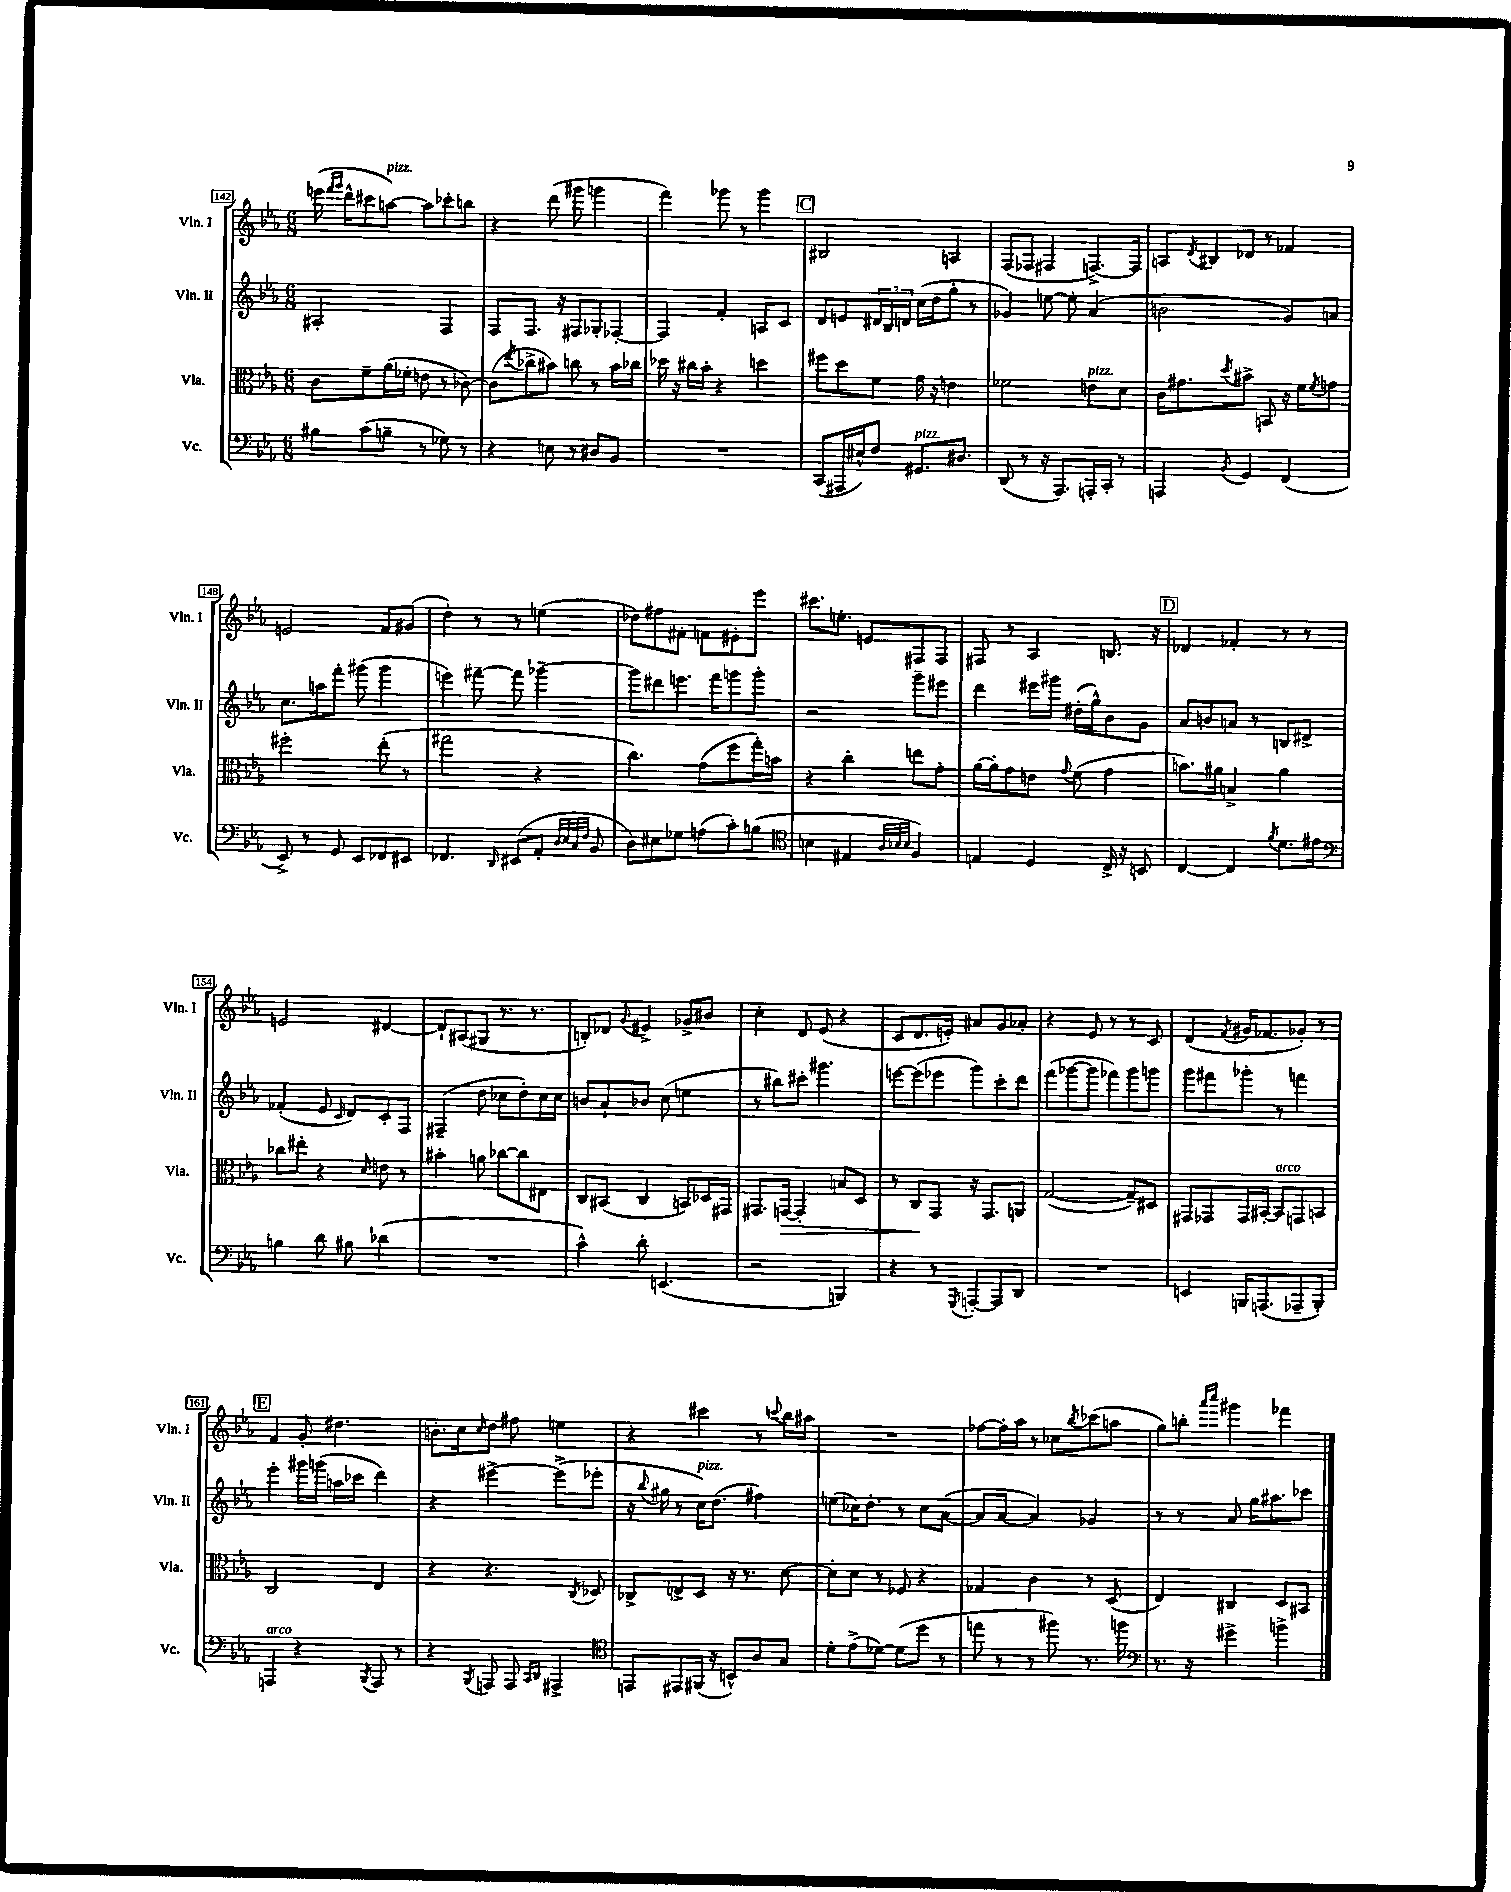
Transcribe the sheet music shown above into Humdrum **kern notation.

**kern	**kern	**kern	**kern
*staff4	*staff3	*staff2	*staff1
*clefF4	*clefC3	*clefG2	*clefG2
*k[b-e-a-]	*k[b-e-a-]	*k[b-e-a-]	*k[b-e-a-]
*M6/8	*M6/8	*M6/8	*M6/8
8B#	8c	2A#'	(16eee
.	.	.	16qqfff
.	.	.	16qqggg
.	.	.	16ddd^^
(8c	8f~	.	8ccc#
8B~	(16a-	.	[8aa)
.	16f-'	.	.
8r	8e	.	8aa]
8G-)	8r	4F	8ccc-'
8r	[8c-)	.	8bb
=	=	=	=
4r	(8c-]	8F	4r
.	8qee-	.	.
.	8cc-^	8.F	.
8E	8b#)	.	(8ddd
.	.	16r	.
8r	8cc	8F#	8ggg#
8D#	8r	8G-'	4ggg
8BB-	16b#	[8F-'	.
.	16cc-	.	.
=	=	=	=
2.r	16dd-	4F-]	4fff)
.	16r	.	.
.	16cc#	.	.
.	16b-'	.	.
.	4r	4f'	8ggg-
.	.	.	8r
.	4dd	8A	4ggg-
.	.	8c	.
=	=	=	=
(8CC	8ff#	8d	2B#
16AAA#	8dd	8e	.
16E#^^)	.	.	.
8F	8f	24d#	.
.	.	24B-	.
.	.	24d	.
8.GG#	16g	(16cc	.
.	16r	16dd	.
.	4e	8gg'	4A
8.D#	.	.	.
.	.	8r	.
=	=	=	=
(8DD	2f-	4g-)	(8F
8r	.	.	8F-
16r	.	[8ee	4F#
8.AAA-)	.	.	.
.	.	8ee']	.
16AAA'	8e	(4a-	[8.F^)
16CC'	.	.	.
8r	8d	.	.
.	.	.	16F]
=	=	=	=
4AAA	16c	2b	8A
.	8.g#	.	.
.	.	.	8qd
.	.	.	8B#
8qBB-	8qdd	.	.
4GG	8b#^	.	8d-
.	8BB	.	8r
(4FF	16r	8g)	4f-
.	16f	.	.
.	8qf	.	.
.	8g	8a	.
=	=	=	=
8EE-^)	2ff#'	8.cc	2e
8r	.	.	.
.	.	16aa	.
8GG	.	8fff'	.
8EE-	.	(8ggg#	.
8FF-	(8ee-'	4ggg#	8f
8EE#	8r	.	(8g#
=	=	=	=
4.FF-	2gg#	4eee)	4dd')
.	.	[8fff#~	8r
16qqDD	.	.	.
(8EE#	.	8fff#]	8r
8AA-'	4r	[4ggg-~	(4ee
32qqD	.	.	.
32qqE-	.	.	.
32qqC	.	.	.
32qqF	.	.	.
8BB-	.	.	.
=	=	=	=
8D)	4.cc)	8ggg-]	8dd-)
8E#	.	8ddd#	8ff#
8G-	.	8.eee	8f#'
(8A	(8g	.	8f
.	.	16fff	.
8c')	8ff	8ggg	8e#'
(8B	16gg')	8ggg'	8eee-
.	16b	.	.
=	=	=	=
*clefC4	*	*	*
4B	4r	2r	8.ccc#
.	.	.	8.ee'
4E#	4cc'	.	.
.	.	.	8e
32qqA-	.	.	.
32qqB-	.	.	.
32qqB-	.	.	.
4F)	8ee	8ggg~	8F#
.	8g'	8eee#	8F#
=	=	=	=
4E	[16a-	4ddd	8F#
.	16a-']	.	.
.	8g	.	8r
4D	8e	16eee#	4A-
.	.	16ggg#	.
.	8qqg	.	.
.	(8f	(16dd#'	.
.	.	16gg^^)	.
16C^	4g	8b-	8.B
16r	.	.	.
8BB	.	8g	.
.	.	.	16r
=	=	=	=
[4C	8.b)	8a-	4d-
.	.	8b	.
.	16a#	.	.
4C]	4B^	8a	4f-'
.	.	8r	.
8qf	.	.	.
8.d	4a#	8B	8r
.	.	8d#^	8r
16e#	.	.	.
=	=	=	=
*clefF4	*	*	*
4B	8cc-	(4f-'	2e
.	8ee#'	.	.
8d	4r	8e-	.
.	.	16qqc	.
8B#	.	8d)	.
.	16qqd	.	.
(4d-	8e	8c'	[4d#
.	8r	8F	.
=	=	=	=
2.r	4b#'	(4F#~	8d#`]
.	.	.	(8A#
.	8a	8dd	8G#
.	[8cc-	8cc-	8.r
.	8cc-]	8dd')	.
.	.	.	8.r
.	8E#	16cc-	.
.	.	16cc-	.
=	=	=	=
4c^^)	8C	8b	8B')
.	(8BB#	8a-`	8d-
.	.	.	8qqg
8d'	4C	8b-	4e#^
(4.EE	.	(8cc	.
.	8BB)	4ee	8g-^
.	16D-	.	8b#
.	16GG#	.	.
=	=	=	=
2r	8.GG#	8r	4cc'
.	.	8bb#)	.
.	[16GG	.	.
.	4GG']	8ccc#'	8d
.	.	4.ggg#	(8e-
4BBB)	8B	.	4r
.	8D	.	.
=	=	=	=
4r	8r	[8eee	8c
.	8C	(8eee]	8.d
8r	8GG	8eee-	.
.	.	.	16e')
8qGGG	.	.	.
[8AAA'	16r	8ggg)	8a#
.	8.GG	.	.
8AAA]	.	8ccc'	8g
8DD	8AA	8ddd	8a-'
=	=	=	=
2.r	([2G	(8fff	4r
.	.	[8ggg-	.
.	.	8ggg-]	8e-
.	.	8fff-)	8r
.	8G~])	8ggg-	8r
.	8D#	8ggg	8c
=	=	=	=
4EE	8GG#	8ggg	(4d
.	8GG-	8fff#	.
.	.	.	8qf
16BBB	16GG-	8ggg-'	16g#
(8.AAA	[16BB#'	.	8.f-
.	8BB#]	8r	.
8AAA-~	8GG	4fff	8g-')
8BBB')	8BB	.	8r
=	=	=	=
4AAA	2C	4eee-'	4f
4r	.	16ggg#	8g'
.	.	(16ggg	.
.	.	16aa	4.dd#
.	.	16ccc-	.
8qBBB-	.	.	.
8AAA	4E-	4ddd)	.
8r	.	.	.
=	=	=	=
4r	4r	4r	8.b'
.	.	.	16cc
8qBBB-	.	.	16qqcc
8AAA	4.r	[4eee#^	8dd
8AAA	.	.	8ff#
16qqCC	.	.	.
16qqDD	.	.	.
4AAA#^	.	(8eee#^]	4ee
.	8qC	.	.
.	8D-	8eee-'	.
=	=	=	=
*clefC4	*	*	*
8EE	8C-^	16r	4r
.	.	8qqbb-	.
.	.	16gg#	.
8EE#	8E^	8r	.
(16FF#	8D	16cc)	4ccc#
16r	.	(8.dd	.
8BB^^)	16r	.	.
.	8.r	.	.
8A-	.	4ff#)	8r
.	.	.	8qqccc
8G	[8d	.	16bb-
.	.	.	16aa#
=	=	=	=
8d'	8d']	(8ee	2.r
(8e-^	8d	16cc-)	.
.	.	8.dd'	.
[8d-)	8r	.	.
(8d-]	8F-	8r	.
8dd	4r	8cc-	.
8r	.	([8a-	.
=	=	=	=
8ee	4G-	8a-]	[8ff-
8r	.	[8a-	16ff-']
.	.	.	16aa-
8r	4c	4a-])	8r
8ff#)	.	.	8cc-
.	.	.	8qbb-
8.r	8r	4g-	(8ccc-
.	(8D	.	8aa
16ff	.	.	.
=	=	=	=
*clefF4	*	*	*
8.r	4E-)	8r	8gg)
.	.	8r	8bb'
16r	.	.	.
.	.	.	16qqaaa-
.	.	.	16qqcccc
4g#^	4C#	8a-	4ggg#
.	.	16gg	.
.	.	8.aa#	.
4b^	8D	.	4fff-
.	8BB#	8ccc-	.
==	==	==	==
*-	*-	*-	*-
